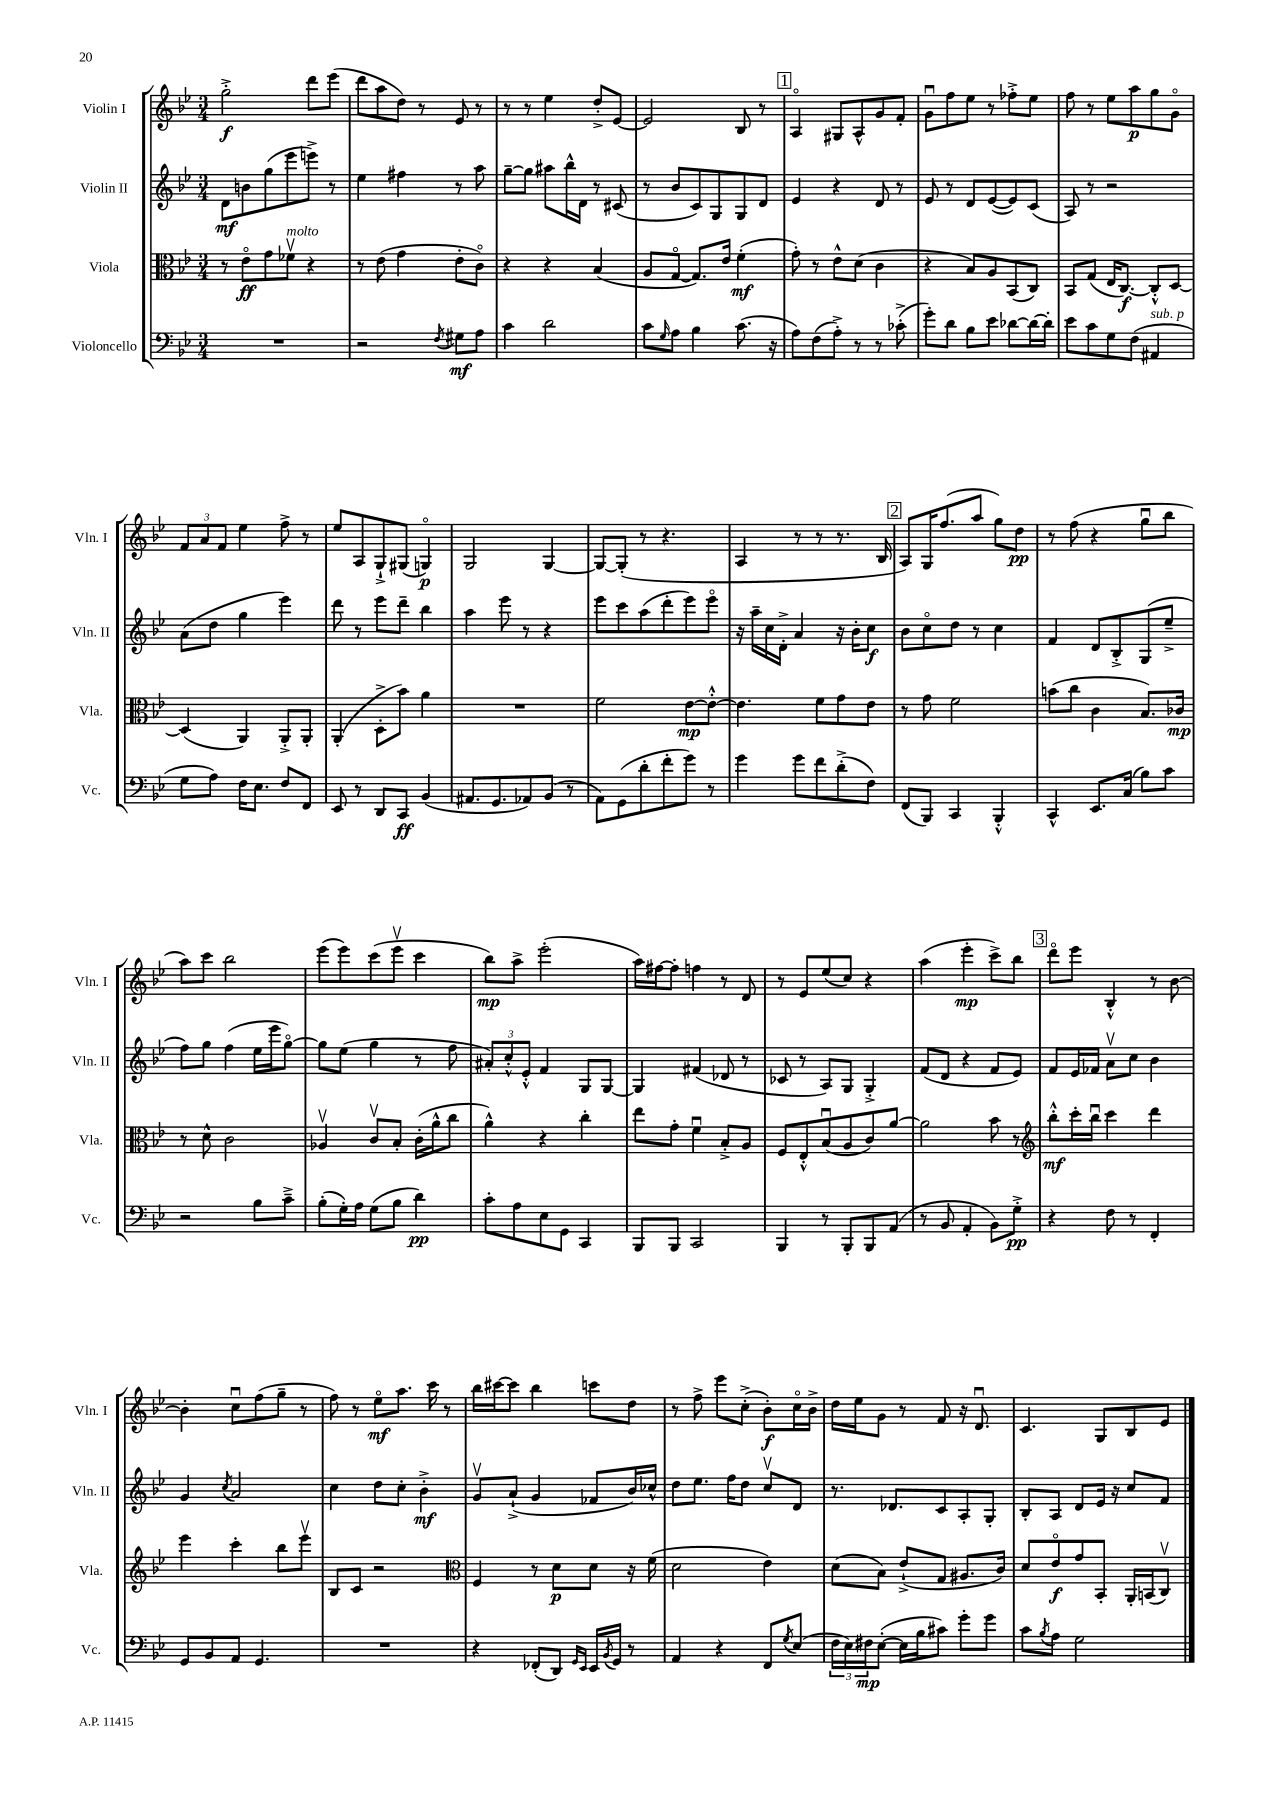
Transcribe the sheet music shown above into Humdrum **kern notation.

**kern	**kern	**kern	**kern
*staff4	*staff3	*staff2	*staff1
*clefF4	*clefC3	*clefG2	*clefG2
*k[b-e-]	*k[b-e-]	*k[b-e-]	*k[b-e-]
*M3/4	*M3/4	*M3/4	*M3/4
2.r	8r	8d\L	2gg'^\
.	8e-o\L	8b\	.
.	8g\	(8gg\	.
.	8f-v\J	8eee-\	.
.	4r	8eee^\J)	8ddd\L
.	.	8r	(8eee-\J
=	=	=	=
2r	8r	4ee-\	8ddd\L
.	(8e-\	.	8aa\
.	4g\	4ff#\	8dd\J)
.	.	.	8r
8qF/	.	.	.
8G#\L	8e-'\L	8r	8e-/
8A\J	8co\J)	8aa\	8r
=	=	=	=
4c\	4r	[8gg~\L	8r
.	.	8gg\]J	8r
2d\	4r	8aa#\L	4ee-\
.	.	16bb-^^\L	.
.	.	16d\JJ	.
.	(4B-/	8r	8dd'^/L
.	.	(8c#/	[8e-/J
=	=	=	=
8c\L	8A/L	8r	2e-/]
16qqG/	.	.	.
8A\J	[8Go/J	8b-/L	.
4B-\	8.G/]L)	8c/)	.
.	.	8G/	.
.	16e-/Jk	.	.
(8.c\	(4f'\	8G/	8B-/
.	.	8d/J	8r
16r	.	.	.
=	=	=	=
8A\L)	8g'\)	4e-/	4Ao/
(8F\	8r	.	.
8A'^\J)	8e-^^\L	4r	8G#/L
8r	(8d\J	.	8A^^/
8r	4c\	8d/	8g/
(8c-'^\	.	8r	8f'/J
=	=	=	=
8g'\L)	4r	8e-/	8gu\L
8d\J	.	8r	8ff\
8B-\L	8B-/L)	8d/L	8ee-\J
8e-\J	8A/	([8e-/	8r
[8d-\L	(8BB-/	8e-/])	8ff-'^\L
16d-\_L	8C/J)	(8c/J	8ee-\J
16d-'\]JJ	.	.	.
=	=	=	=
8e-\L	8BB-/L	8A/)	8ff\
8c\	(8G/J	8r	8r
8G\	16E-/LK	2r	8ee-\L
.	[8.C/J)	.	.
(8F\J	.	.	8aa\
4AA#/	8C'^^/]L	.	8gg\
.	[8D/J	.	8go\J
=	=	=	=
8G\L	(4D/]	(8a\L	12f/L
.	.	.	12a/
8A\J)	.	8dd\J	.
.	.	.	12f/J
16F\LK	4AA/)	4gg\	4ee-\
8.E-\J	.	.	.
8F/L	8AA'^/L	4eee-\)	8ff^\
8FF/J	8AA'/J	.	8r
=	=	=	=
8EE-/	(4AA'/	8ddd\	8ee-/L
8r	.	8r	8A/
8DD/L	8D'^\L	8eee-\L	8G`^/
8CC/J	8b-\J)	8ddd~\J	(8G#/J
(4BB-/	4a\	4bb-\	4Go/)
=	=	=	=
8.AA#/L	2.r	4aa\	2G/
8.GG/	.	.	.
.	.	8eee-\	.
8AA-/)	.	8r	.
(8BB-/J	.	4r	[4G/
8r	.	.	.
=	=	=	=
8AA\L)	2f\	8eee-\L	8G/_L
(8GG\	.	8ccc\	(8G'/]J
8d'\	.	(8aa\	8r
8f'\	.	8ddd'\	4.r
8g\J)	[8e-\L	8eee-\)	.
8r	8e-'^^\_J	8eee-o\J	.
=	=	=	=
4g\	4.e-\]	16r	4A/
.	.	16aa~\LL	.
.	.	16cc\	.
.	.	16d'^\JJ	.
8g\L	.	4a/	8r
8f\	8f\L	.	8r
(8d'^\	8g\	16r	8.r
.	.	16b-'\LK	.
8F\J)	8e-\J	8cc\J	.
.	.	.	16B-/
=	=	=	=
(8FF/L	8r	8b-\L	8A/L)
8BBB-/J)	8g\	8cco\	16G/K
.	.	.	(8.ff/
4CC/	2f\	8dd\J	.
.	.	8r	8aa/J
4BBB-'^^/	.	4cc\	8gg\L)
.	.	.	8dd\J
=	=	=	=
4CC^^/	(8b\L	4f/	8r
.	8cc\J	.	(8ff\
8.EE-/L	4c\	8d/L	4r
.	.	8B-'^/	.
(16C/Jk	.	.	.
8B-\L)	8.B-/L)	(8G/	8ggu\L
8c\J	.	8ee-~^/J	8bb-\J
.	16c-/Jk	.	.
=	=	=	=
2r	8r	8ff\L)	8aa\L)
.	8d^^\	8gg\J	8ccc\J
.	2c\	(4ff\	2bb-\
8B-\L	.	16ee-\LL	.
.	.	16eee-\J	.
8c~^\J	.	[8ggo\J)	.
=	=	=	=
(8B-'\L	4A-v/	8gg\]L	(8eee-\L
16G'\L)	.	(8ee-\J	8eee-\)
16A\JJ	.	.	.
(8G\L	8cv/L	4gg\	(8ccc\
8B-\J	8B-'/J	.	8eee-v\J
4d\)	(16c'\LL	8r	4ccc\
.	16a^^\J	.	.
.	8cc\J	8ff\	.
=	=	=	=
8c'\L	4a^^\)	12a#'/L)	8bb-\L)
.	.	12cc'^^/	.
8A\	.	.	8aa^\J
.	.	12e-'^^/J	.
8E-\	4r	4f/	(2eee-'\
8GG\J	.	.	.
4CC/	4cc'\	8G/L	.
.	.	[8G/J	.
=	=	=	=
8BBB-/L	8ee-\L	4G/]	16aa\LL)
.	.	.	[16ff#\J
8BBB-/J	8g'\J	.	8ff#'\]J
2CC/	4fu\	(4f#/	4ff\
.	8B-'^/L	8d-/	8r
.	8A/J	8r	8d/
=	=	=	=
4BBB-/	8F/L	8c-/	8r
.	8E-'^^/	8r	8e-/L
8r	(8B-u/	8A/L)	(8ee-/
8BBB-'/L	8A/	8G/J	8cc/J)
8BBB-/	8c/)	4G'^/	4r
(8AA/J	[8a/J	.	.
=	=	=	=
8r	2a\]	(8f/L	(4aa\
8BB-/	.	8d/J	.
4AA'/	.	4r	4eee-'\
8BB-\L)	8b-\	8f/L	8ccc^\L)
8G'^\J	8r	8e-/J)	8bb-\J
=	=	=	=
*	*clefG2	*	*
4r	8bb-'^^\L	8f/L	8dddo\L
.	16ccc'\L	16e-/L	8eee-\J
.	16bb-u\JJ	16f-/JJ	.
8F\	4ccc\	8av\L	4B-'^^/
8r	.	8cc\J	.
4FF'/	4ddd\	4b-\	8r
.	.	.	[8b-\
=	=	=	=
8GG/L	4eee-\	4g/	4b-'\]
8BB-/	.	.	.
.	.	8qcc/	.
8AA/J	4ccc'\	2a/	8ccu\L
4.GG/	.	.	(8ff\
.	8bb-\L	.	8gg~\J
.	8eee-v\J	.	8r
=	=	=	=
2.r	8B-/L	4cc\	8ff\)
.	8c/J	.	8r
.	2r	8dd\L	8ee-o\L
.	.	8cc'\J	8.aa\J
.	.	4b-'^\	.
.	.	.	16ccc\
.	.	.	8r
=	=	=	=
*	*clefC3	*	*
4r	4F/	8gv/L	16bb-\LL
.	.	.	[16ccc#\J
.	.	(8a`^/J	8ccc#\]J
(8FF-'/L	8r	4g/	4bb-\
8DD/J)	8d\L	.	.
16qqGG/LL	.	.	.
16qqEE-/JJ	.	.	.
16EE-/LL	8d\J	8f-/L	8ccc\L
8qBB-/	.	.	.
16GG/JJ	.	.	.
8r	16r	16b-/L)	8dd\J
.	(16f\	16cc-^^/JJ	.
=	=	=	=
4AA/	2d\	8dd\L	8r
.	.	8.ee-\J	8ff^\
4r	.	.	8eee-\L
.	.	16ff\LK	.
.	.	8dd\J	(8cc'^\J
8FF/L	4e-\)	8ccv/L	8b-'\L)
8qG/	.	.	.
(8E-/J	.	8d/J	16cco\L
.	.	.	16b-^\JJ
=	=	=	=
24F\LL	(8d\L	8.r	16dd\LL
24E-\)	.	.	.
.	.	.	16ee-\J
24F#\J	.	.	.
([8E-'\J	8B-\J)	.	8g\J
.	.	8.d-/L	.
16E-\]LL	(8e-`^/L	.	8r
16B-\J	.	.	.
8c#\J)	8G/J	8c/	8f/
8g'\L	8.A#/L	8A'/	16r
.	.	.	8.du/
8g\J	.	8G'/J	.
.	16c/Jk)	.	.
=	=	=	=
8c\L	8d/L	8B-'/L	4.c/
8qB-/	.	.	.
8A\J	8e-o/	8A/J	.
2G\	8g/	8d/L	.
.	8BB-'/J	16e-/Jk	8G/L
.	.	16r	.
.	16AA'/LL	8cc/L	8B-/
.	(16BB/J	.	.
.	8Cv/J)	8f/J	8e-/J
==	==	==	==
*-	*-	*-	*-
